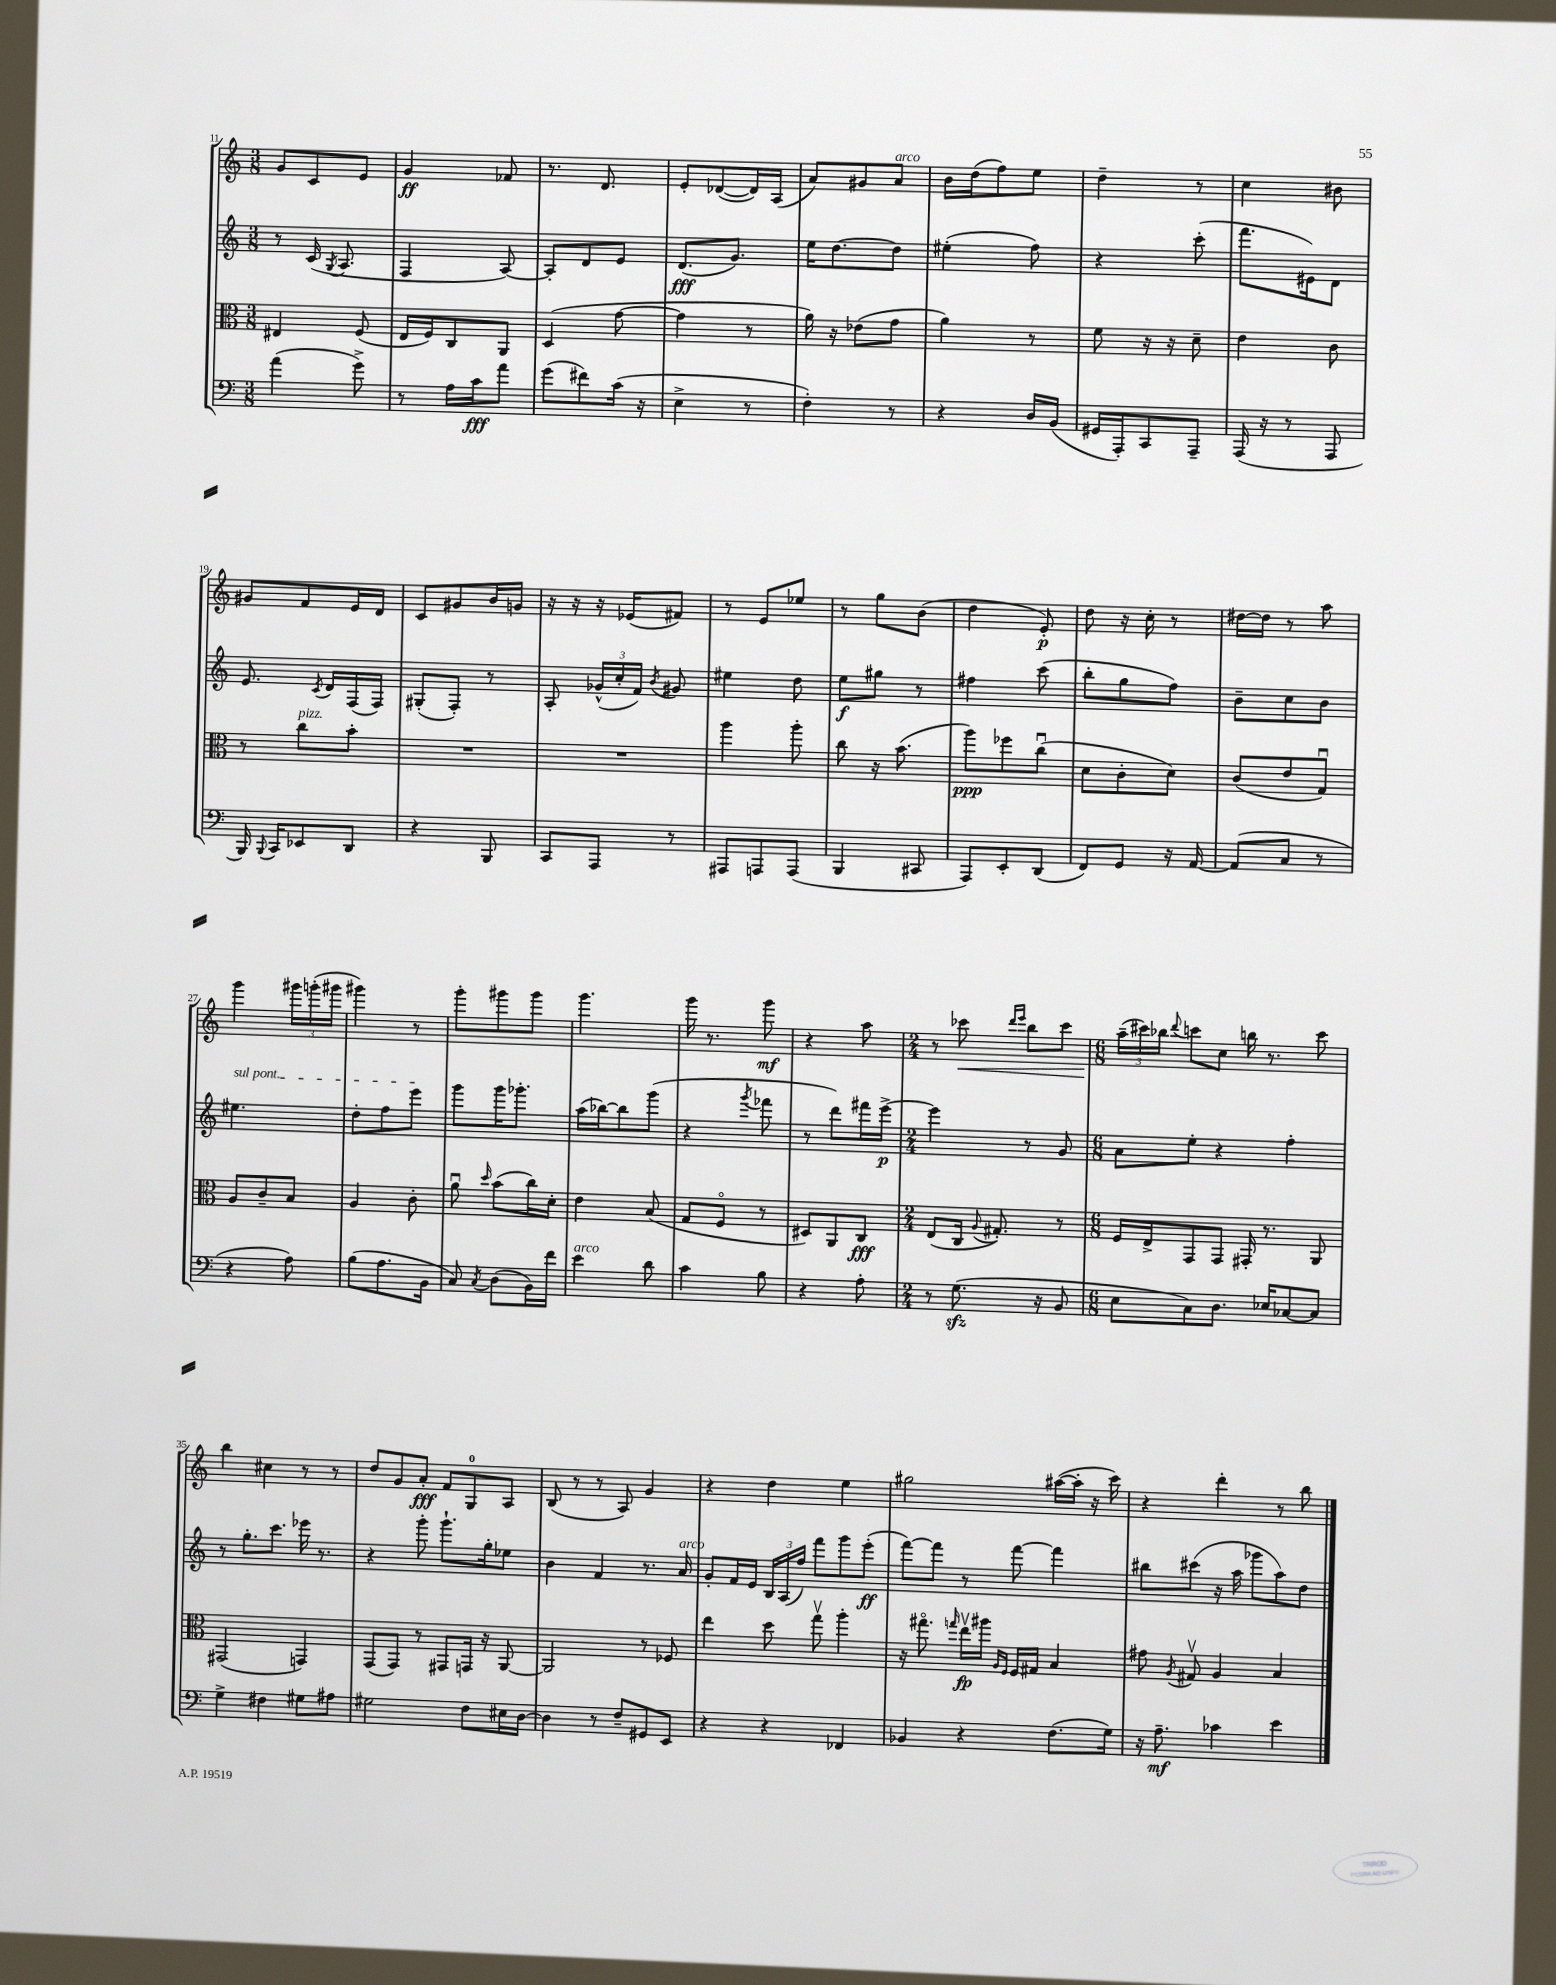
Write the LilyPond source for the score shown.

<<
\new StaffGroup <<
\new Staff = "s0" {
    \clef treble \key c \major \numericTimeSignature \time 3/8
    \autoBeamOff g'8[ c'8 e'8] |
    g'4\ff fes'8 |
    r8. d'8. |
    e'8[-. des'8~( des'16) a16]( |
    a'8[) gis'8 a'8]^\markup { \italic "arco" } |
    b'16[ d''16( f''8) e''8] |
    d''4-- r8 |
    c''4 bis'8 |
    gis'8[ f'8 e'16 d'16] |
    c'8[ gis'8 b'16 g'16] |
    r16 r16 r16 ees'16[( fis'8]) |
    r8 e'8[ ees''8] |
    r8 g''8[ b'8]( |
    d''4 e'8-.\p) |
    d''8 r16 c''16-. r8 |
    dis''16[~ dis''16] r8 a''8 |
    g'''4 \tuplet 3/2 { gis'''16[ g'''16-.( gis'''16] } |
    gis'''4) r8 |
    g'''8[-. gis'''8 gis'''8] |
    g'''4. |
    g'''16 r8. g'''8\mf |
    r4 a''8 |
    \numericTimeSignature \time 2/4 r8 ces'''8\< \grace { d'''16[ e'''16] } b''8[ ces'''8] |
    \numericTimeSignature \time 6/8 \tuplet 3/2 { a''16[--\!( cis'''16) bes''16] } \appoggiatura { d'''8 } c'''8[ c''8] b''16 r8. c'''8 |
    b''4 cis''4 r8 r8 |
    d''8[ g'8 a'8]-.\fff f'8[ g8-0 a8] |
    b8( r8 r8 a8) g'4 |
    r4 d''4 e''4 |
    gis''2 ais''16[~( ais''16]-. r16 c'''16) |
    r4 d'''4-. r8 b''8 \bar "|." |
}
\new Staff = "s1" {
    \clef treble \key c \major \numericTimeSignature \time 3/8
    \autoBeamOff r8 c'16( \acciaccatura { g8 } a8. |
    f4 a8~) |
    a8[-. d'8 e'8] |
    d'8.[\fff( g'8.]) |
    e''16[ d''8.~ d''8] |
    eis''4-.( f''8) |
    r4 c'''8-.( |
    f'''8.[ eis'16) d'8] |
    e'8. \acciaccatura { c'8 } d'16[ f16( f16]) |
    gis8[-.( f8]-.) r8 |
    a8-. \tuplet 3/2 { ges'16[-^( c''16-. f'16]) } \acciaccatura { b'8 } gis'8 |
    eis''4 d''8 |
    e''8[\f gis''8] r8 |
    fis''4 c'''8( |
    b''8[-. g''8 f''8]) |
    b'8[-- c''8 b'8] |
    \once \override TextSpanner.bound-details.left.text = \markup { \italic "sul pont." } eis''4.\startTextSpan |
    d''8[-. f''8 e'''8]\stopTextSpan |
    g'''8[ g'''16 ges'''8.]-. |
    a''16[( bes''16~) bes''8 g'''8]( |
    r4 \acciaccatura { g'''8 } fes'''8 |
    r8 d'''8[) fis'''16 e'''16]~->\p |
    \numericTimeSignature \time 2/4 e'''4 r8 g'8 |
    \numericTimeSignature \time 6/8 a'8[ e''8]-. r4 f''4-. |
    r8 g''8.[-. c'''8.] ees'''16 r8. |
    r4 g'''8-. g'''8.[-! g''16-. ees''8] |
    b'4 f'4 r8. a'16^\markup { \italic "arco" } |
    g'8[-. f'16 e'16] \tuplet 3/2 { b16[ a16( f''16]) } f'''8[ g'''8 e'''8]-.\ff( |
    f'''8[~) f'''8] r8 f'''8~ f'''4 |
    bis''8[ cis'''8]( r16 a''16 ges'''8[ a''8) d''8] \bar "|." |
}
\new Staff = "s2" {
    \clef alto \key c \major \numericTimeSignature \time 3/8
    \autoBeamOff eis4 f8( |
    e16[ f16) c8 a,8] |
    d4( g'8~ |
    g'4 r8 |
    a'16) r16 ees'8[( g'8] |
    a'4) r8 |
    f'8 r16 r16 d'8-- |
    e'4 c'8 |
    r8 c''8[^\markup { \italic "pizz." } b'8]-. |
    R4. |
    R4. |
    a''4 a''8-. |
    c''8 r16 b'8.( |
    a''8[\ppp) fes''8 c''8]\downbow( |
    d'8[ c'8-. d'8]) |
    c'8[( e'8 g8]\downbow) |
    a8[ c'8-- b8] |
    a4 c'8-. |
    a'8\downbow \grace { d''16 } b'8[( c''16) d'16]-. |
    e'4 b8( |
    g8[ f8]\flageolet r8 |
    dis8[) a,8 c8]\fff |
    \numericTimeSignature \time 2/4 e8[( c16] \appoggiatura { a8 } gis8.-.) r8 |
    \numericTimeSignature \time 6/8 f16[ e16-> g,8 g,8] gis,16-. r8. a,8 |
    gis,2( g,4) |
    g,8[( g,8]) r8 gis,8[ g,16] r16 a,8~ |
    a,2 r8 fes8 |
    e''4 d''8 g''8\upbow a''4-. |
    r16 gis''8.\flageolet \grace { g''16 } e''16[\upbow\fp ais''16] \grace { a16[ f16] } f16[ gis16] b4 |
    gis'8 \acciaccatura { a8 } gis8\upbow a4 b4 \bar "|." |
}
\new Staff = "s3" {
    \clef bass \key c \major \numericTimeSignature \time 3/8
    \autoBeamOff a'4( g'8->) |
    r8 a16[ c'16\fff a'8] |
    g'8[( fis'8) c'16]( r16 |
    e4-> r8 |
    f4-.) r8 |
    r4 d16[ b,16]( |
    gis,16[ a,,16-.) c,8 a,,8]-- |
    a,,16( r16 r8 a,,8 |
    b,,16) \appoggiatura { b,,8 } c,16[ ees,8 d,8] |
    r4 b,,8 |
    c,8[ a,,8] r8 |
    ais,,8[ a,,8 a,,8]( |
    b,,4 cis,8 |
    a,,8[) e,8-. d,8]( |
    f,8[) g,8] r16 a,16~ |
    a,8[( c8] r8 |
    r4 a8) |
    b8[( a8. b,16] |
    c8) \acciaccatura { c8 } d8[( b,16) f'16] |
    e'4^\markup { \italic "arco" } d'8 |
    c'4 b8 |
    r4 a8-. |
    \numericTimeSignature \time 2/4 r8 g8.\sfz( r16 b,8 |
    \numericTimeSignature \time 6/8 e8[ c8) d8.] ees16[ ces8~ ces8] |
    g4-> fis4 gis8[ ais8] |
    gis2 f8[ eis16 d16]~ |
    d4 r8 f8[-- gis,8 e,8] |
    r4 r4 fes,4 |
    bes,4 r4 f8.[( g16]) |
    r16 a8.--\mf ces'4 e'4 \bar "|." |
}
>>
>>
\layout { \context { \Score currentBarNumber = #11 } }
